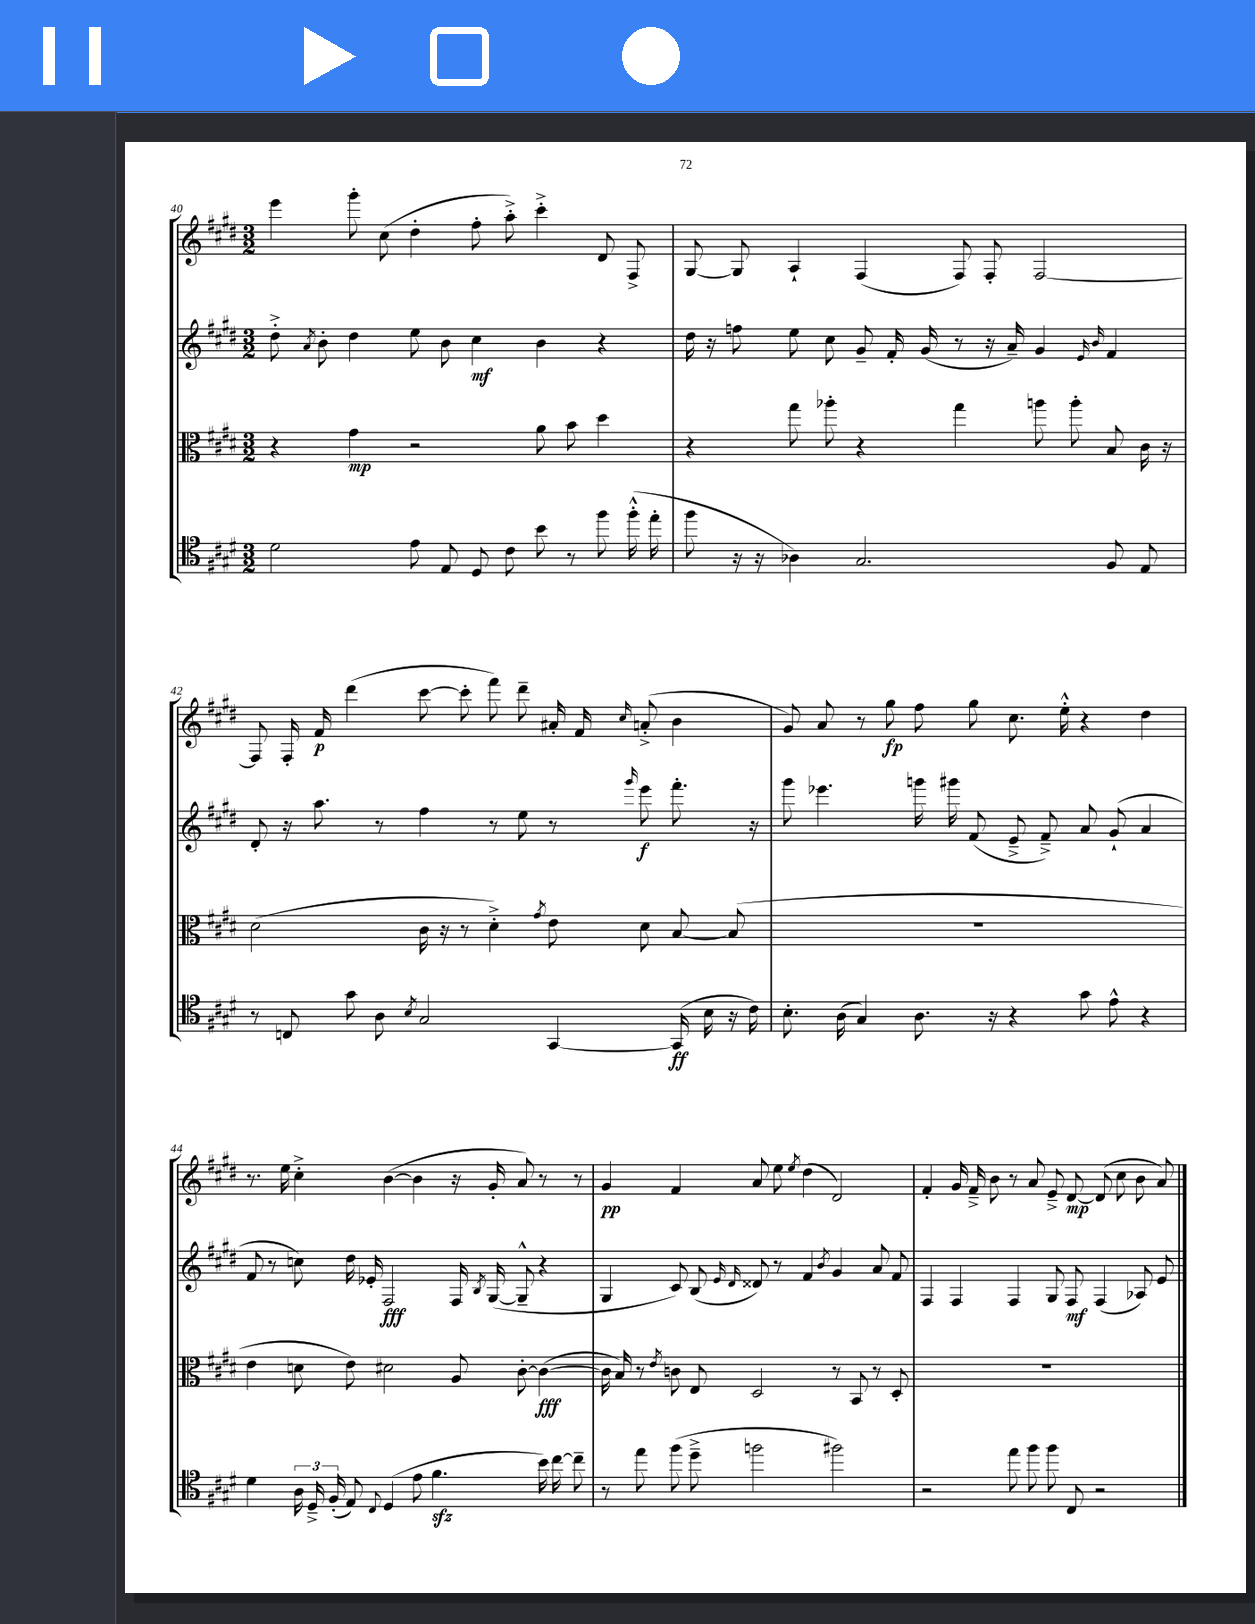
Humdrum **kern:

**kern	**kern	**kern	**kern
*staff4	*staff3	*staff2	*staff1
*clefC4	*clefC3	*clefG2	*clefG2
*k[f#c#g#d#]	*k[f#c#g#d#]	*k[f#c#g#d#]	*k[f#c#g#d#]
*M3/2	*M3/2	*M3/2	*M3/2
2d#\	4r	8dd#'^\	4eee\
.	.	8qa/	.
.	.	8b'\	.
.	4g#\	4dd#\	8ggg#'\
.	.	.	(8cc#\
8e\	2r	8ee\	4dd#'\
8E/	.	8b\	.
8D#/	.	4cc#\	8ff#'\
8c#\	.	.	8aa'^\)
8b\	8a\	4b\	4ccc#'^\
8r	8b\	.	.
8ff#\	4dd#\	4r	8d#/
(16ff#'^^\	.	.	8F#^/
16ee'\	.	.	.
=	=	=	=
8ff#\	4r	16dd#\	[8G#/
.	.	16r	.
16r	.	8ff\	8G#/]
16r	.	.	.
4A-\)	8gg#\	8ee\	4A`/
.	8aa-'\	8cc#\	.
2.G#/	4r	8g#~/	(4F#/
.	.	16f#'/	.
.	.	(16g#/	.
.	4gg#\	8r	8F#/)
.	.	16r	8F#'/
.	.	16a~/)	.
.	8aa\	4g#/	[2F#/
.	8aa'\	.	.
.	.	16qqe/	.
.	.	16qqb/	.
8F#/	8B/	4f#/	.
8E/	16c#\	.	.
.	16r	.	.
=	=	=	=
8r	(2d#\	8d#'/	8F#/]
8C/	.	16r	16F#'/
.	.	8.aa\	16f#/
8g#\	.	.	(4ddd#\
8A\	.	8r	.
8qB/	.	.	.
2G#/	16c#\	4ff#\	[8ccc#\
.	16r	.	.
.	8r	.	8ccc#'\]
.	4d#'^\)	8r	8fff#\)
.	.	8ee\	8ddd#~\
.	8qg#/	.	.
[4GG#/	8e\	8r	16a#'/
.	.	.	16f#/
.	.	16qqggg#/	16qqcc#/
.	8d#\	8eee\	(8a'^/
(16GG#/]	[8B/	8.fff#'\	4b\
16B\	.	.	.
16r	(8B/]	.	.
16c#\)	.	16r	.
=	=	=	=
8.B'\	1.r	8ggg#\	8g#/)
.	.	4.eee-\	8a/
(16A\	.	.	.
4G#/)	.	.	8r
.	.	.	8gg#\
8.A\	.	16ggg\	8ff#\
.	.	16ggg#\	.
.	.	(8f#/	8gg#\
16r	.	.	.
4r	.	8e~^/	8.cc#\
.	.	8f#~^/)	.
.	.	.	16ee'^^\
8g#\	.	8a/	4r
8e^^\	.	(8g#`/	.
4r	.	4a/	4dd#\
=	=	=	=
4d#\	4e\	8f#/	8.r
.	.	8r	.
.	.	.	16ee\
24A\	8d\	8cc\)	4cc#'^\
24D#~^/	.	.	.
(24F#'/	.	.	.
8E/)	8e\)	16dd#\	.
.	.	16e-'/	.
8qqC#/	.	.	.
(4D#/	2d#\	2F#/	([4b\
8e\	.	.	4b\]
4.f#\	.	.	.
.	8A/	16F#/	16r
.	.	8qB/	.
.	.	([16G#/	16g#'/
.	[8c#'\	8G#~^^/]	8a/)
16b\)	(4c#\_	4r	8r
[16cc#\	.	.	.
8cc#~\]	.	.	8r
=	=	=	=
8r	16c#\]	4G#/	4g#/
.	16B/)	.	.
8ee\	8r	.	.
.	8qe/	.	.
(8ff#\	8c\	8c#/)	4f#/
8dd#~^\	8E/	(8B/	.
.	.	16qqe/	.
.	.	16qqd#/	.
2ff\	2D#/	8d##/)	8a/
.	.	8r	8ee\
.	.	.	8qee/
.	.	4f#/	(4dd#\
.	.	8qb/	.
2ff#\)	8r	4g#/	2d#/)
.	8BB/	.	.
.	8r	8a/	.
.	8D#'/	8f#/	.
=	=	=	=
2r	1.r	4F#/	4f#'/
.	.	4F#/	16g#/
.	.	.	16f#~^/
.	.	.	8b\
8ee\	.	4F#/	8r
8ff#\	.	.	8a/
8ff#\	.	8G#/	8e~^/
8C#/	.	8F#/	[8d#/
2r	.	(4F#/	(8d#/]
.	.	.	8cc#\
.	.	8A-/)	8b\
.	.	8e/	8a/)
==	==	==	==
*-	*-	*-	*-
